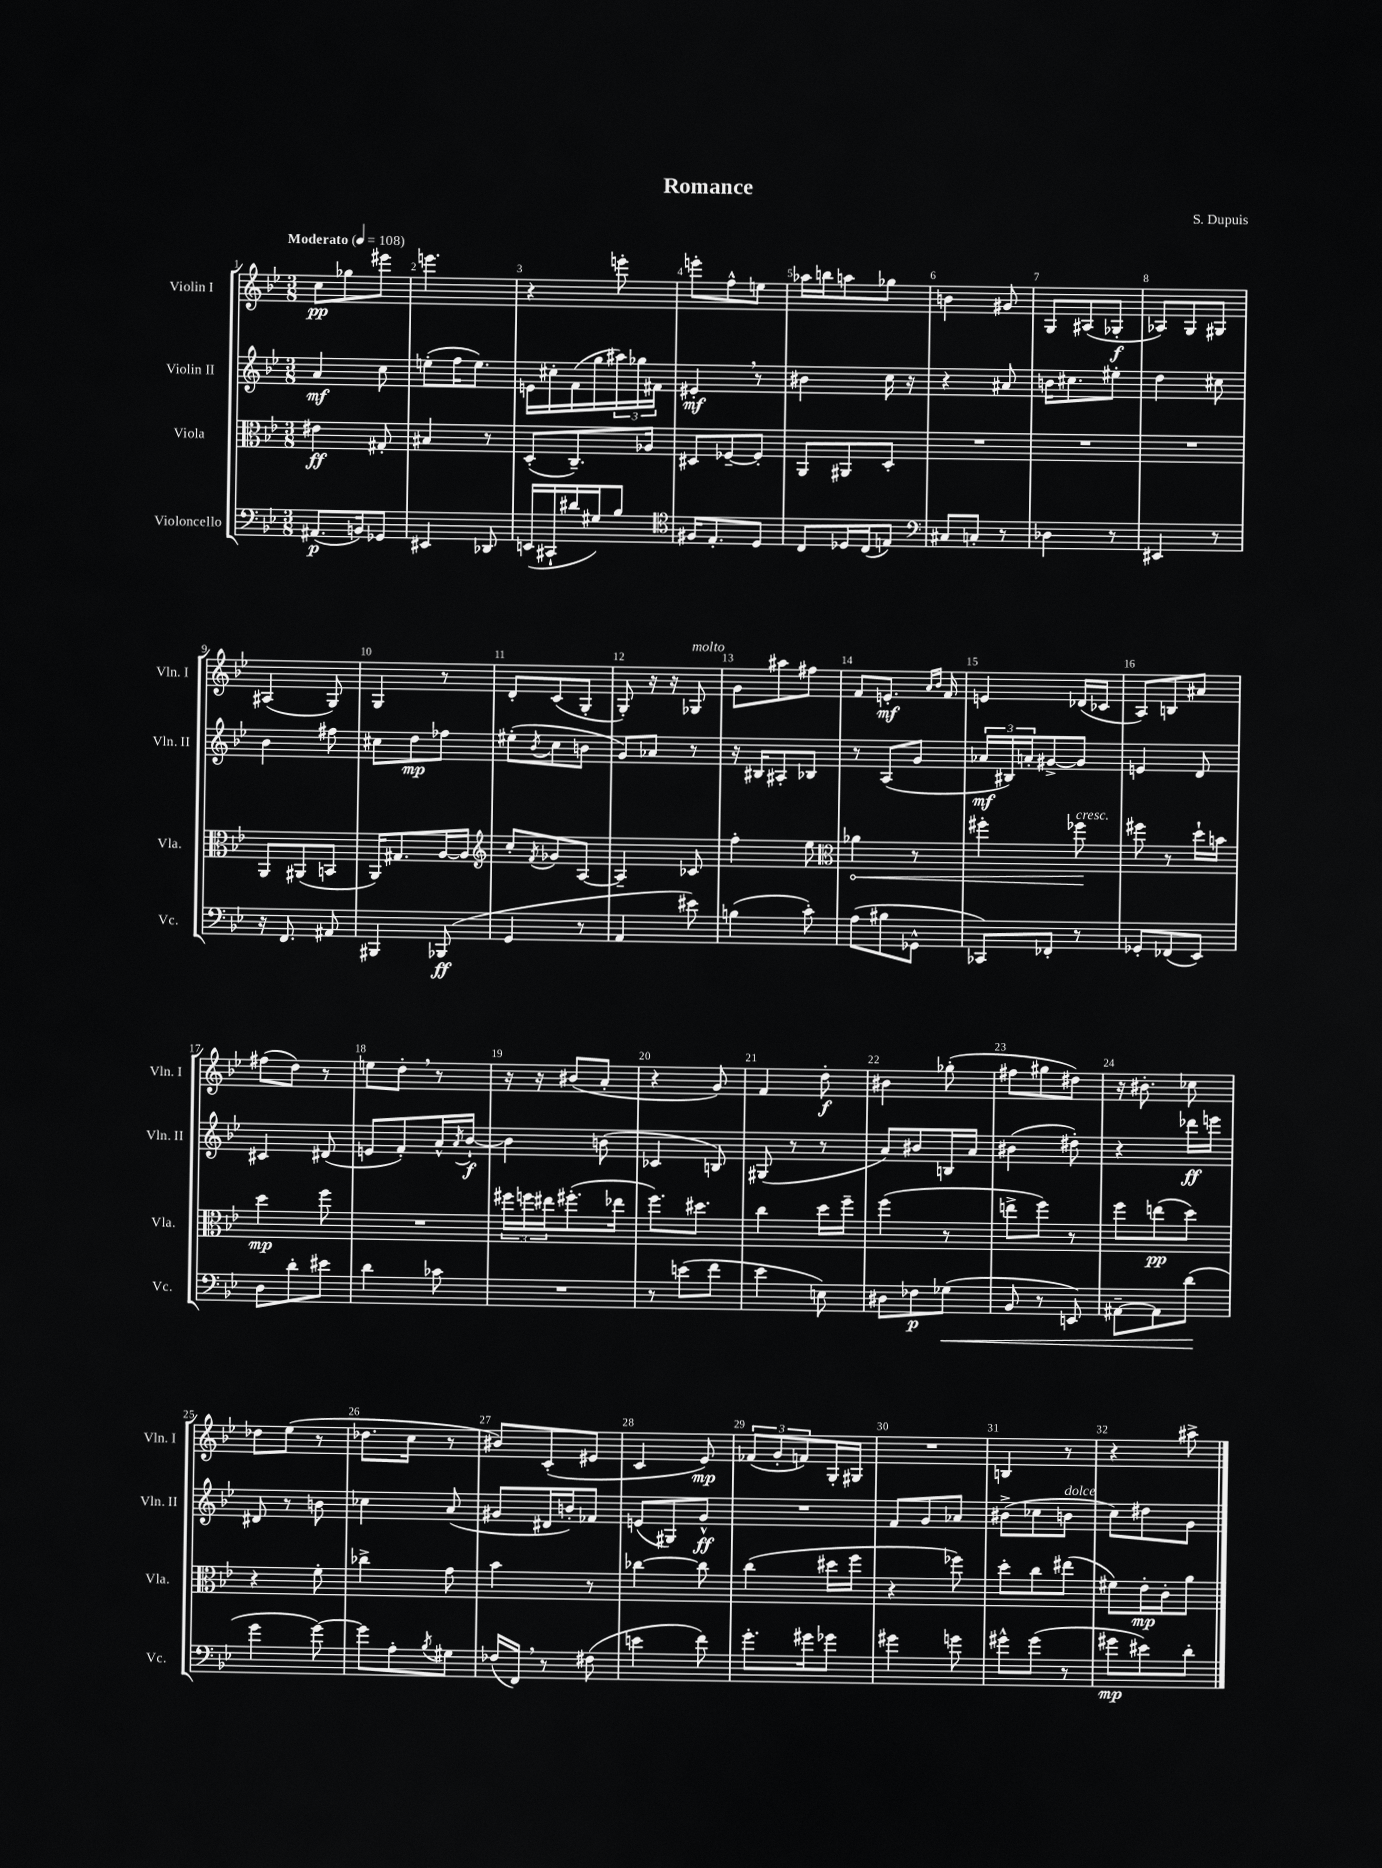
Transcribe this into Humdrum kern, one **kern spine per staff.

**kern	**kern	**kern	**kern
*staff4	*staff3	*staff2	*staff1
*clefF4	*clefC3	*clefG2	*clefG2
*k[b-e-]	*k[b-e-]	*k[b-e-]	*k[b-e-]
*M3/8	*M3/8	*M3/8	*M3/8
*MM108	*MM108	*MM108	*MM108
(8.AA#/L	4e#\	4a/	8cc\L
.	.	.	8gg-\
16BB/k)	.	.	.
8GG-/J	8G#'/	8cc\	8eee#\J
=	=	=	=
4EE#/	4B#/	(8ee'\L	4.eee\
.	.	16ff\K	.
.	.	8.ee\J)	.
8DD-/	8r	.	.
=	=	=	=
(16EE/LL	(8D'/L	16e\LL	4r
16CC#`/	.	16cc#'\	.
16d#/	8.C~/)	(16f\	.
16G#/J)	.	16gg\	.
8B-/J	.	24aa#\)	8eee'\
.	.	24gg-\	.
.	16A-/Jk	.	.
.	.	24f#\JJ	.
=	=	=	=
*clefC4	*	*	*
16F#/LK	8D#/L	4e#'/	8eee'\L
8.E-'/	.	.	.
.	[8F-~/	.	8ff^^\
8D/J	8F-'/]J	8r	8ee\J
=	=	=	=
8C/L	8AA/L	4b#\	16aa-\LL
.	.	.	16bb\J
16D-/L	8AA#/	.	8aa\
(16C/J	.	.	.
8E/J)	8D'/J	16cc\	8gg-\J
.	.	16r	.
=	=	=	=
*clefF4	*	*	*
8C#/L	4.r	4r	4b\
8C'/J	.	.	.
8r	.	8a#/	8g#/
=	=	=	=
4D-\	4.r	16b\LK	8G/L
.	.	8.cc#\	.
.	.	.	(8A#/
8r	.	8ee#'\J	8G-'/J
=	=	=	=
4EE#/	4.r	4dd\	8A-/L)
.	.	.	8G/
8r	.	8cc#\	8G#/J
=	=	=	=
16r	8AA/L	4b-\	(4A#/
8.FF/	.	.	.
.	(8AA#/	.	.
8AA#/	8BB/J	8ff#\	8G/)
=	=	=	=
4BBB#/	16AA/LK)	8cc#\L	4G/
.	8.G#/	.	.
.	.	8dd\	.
(8BBB-/	[16A/L	8ff-\J	8r
.	16A/]JJ	.	.
=	=	=	=
*	*clefG2	*	*
4GG/	8cc'/L	(8ee#'\L	8d'/L
.	8qf/	8qb-/	.
.	8g-/	8cc\	(8c/
8r	[8A/J	8b\J	8G'/J
=	=	=	=
4AA/	4A~/]	8g/L)	8G'/)
.	.	8a-/J	16r
.	.	.	16r
8e#\)	8c-/	8r	8G-/
=	=	=	=
(4B\	4ff'\	16r	8g\L
.	.	16B#/LK	.
.	.	8A#'/	8aa#\
8c'\)	8ee-\	8B-/J	8ff#\J
=	=	=	=
*	*clefC3	*	*
(8A\L	4a-\	8r	8f/L
8B#\	.	(8A/L	8.e'/J
8GG-^^\J	8r	8g/J	.
.	.	.	16qqa/LL
.	.	.	16qqb-/JJ
.	.	.	16f/
=	=	=	=
8CC-/L)	4ff#'\	24a-/LL	4e/
.	.	24B#/)	.
.	.	24a'/J	.
8FF-'/J	.	[8g#^/	.
8r	8ff-\	8g#/]J	(16d-/LL
.	.	.	16c-/JJ
=	=	=	=
8GG-'/L	8ff#\	4e/	8A/L)
(8FF-/	8r	.	8B/
8EE-/J)	16dd`\LL	8d/	8a#/J
.	16b\JJ	.	.
=	=	=	=
8D\L	4dd\	4c#/	(8ff#\L
8d'\	.	.	8dd\J)
8e#\J	8ff\	(8d#/	8r
=	=	=	=
4d\	4.r	8e/L	8ee\L
.	.	8f'/)	8dd'\J
8c-\	.	16a^^/L	8r
.	.	8qa/	.
.	.	[16b-`/JJ	.
=	=	=	=
4.r	24ff#\LL	4b-\]	16r
.	24ff\	.	.
.	.	.	16r
.	24ee#\J	.	.
.	(8.ff#'\	.	(8b#/L
.	.	(8b\	8a'/J
.	16ee-\Jk	.	.
=	=	=	=
8r	8.ff\L)	4c-/	4r
(8e\L	.	.	.
.	8.dd#\J	.	.
8f\J	.	8B/)	8g/)
=	=	=	=
4e-\	4cc\	(8G#/	4f/
.	.	8r	.
8E\)	16dd\LL	8r	8dd'\
.	16ff~\JJ	.	.
=	=	=	=
8D#\L	(4ff\	8a/L)	4b#\
8F-\	.	8b#/	.
(8G-\J	8r	16B/L	(8gg-'\
.	.	16a/JJ	.
=	=	=	=
8BB-/	8ee^\L	(4b#\	8ff#\L
8r	8ff\J)	.	8gg#\
8EE/)	8r	8dd#'\)	8dd#\J)
=	=	=	=
[8AA#~\L	8ff\L	4r	16r
.	.	.	8.b#'\
8AA#\]	(8ee\	.	.
(8d\J	8dd\J)	16ddd-\LL	8cc-\
.	.	16eee\JJ	.
=	=	=	=
4g\	4r	8d#/	8dd-\L
.	.	8r	(8ee-\J
[8g\)	8f'\	8b\	8r
=	=	=	=
8g\]L	4cc-^\	4cc-\	8.dd-\L
8A'\	.	.	.
.	.	.	16cc\Jk
8qB-/	.	.	.
8G#\J	8g\	(8a/	8r
=	=	=	=
(16F-/LL	4b-\	8g#/L	8b#/L)
16FF/JJ)	.	.	.
8r	.	16d#/L	(8c'/
.	.	16b'/J)	.
(8F#\	8r	8f-/J	8e#/J
=	=	=	=
4e\	[4cc-\	(8e/L	4c/
.	.	8G#/)	.
8f\)	8cc-\]	8g^^/J	8e-/)
=	=	=	=
8.g'\L	(4cc\	4.r	(12f-/L
.	.	.	12g'/
.	.	.	12f/)
16g#\k	.	.	.
8g-\J	16dd#\LL	.	16G'/L
.	16ff\JJ	.	16G#/JJ
=	=	=	=
4g#\	4r	8f/L	4.r
.	.	8g/	.
8g\	8ff-\)	8a-/J	.
=	=	=	=
8g#^^\L	8dd'\L	(8b#^\L	4B/
(8g#\J	8cc\	8cc-\	.
8r	(8ee#\J	8b\J	8r
=	=	=	=
8g#\L	8f#\L)	8cc\L)	4r
8e#\)	16e-'\L	8dd#\	.
.	16c'\J	.	.
8d'\J	8a\J	8g\J	8aa#^\
==	==	==	==
*-	*-	*-	*-
